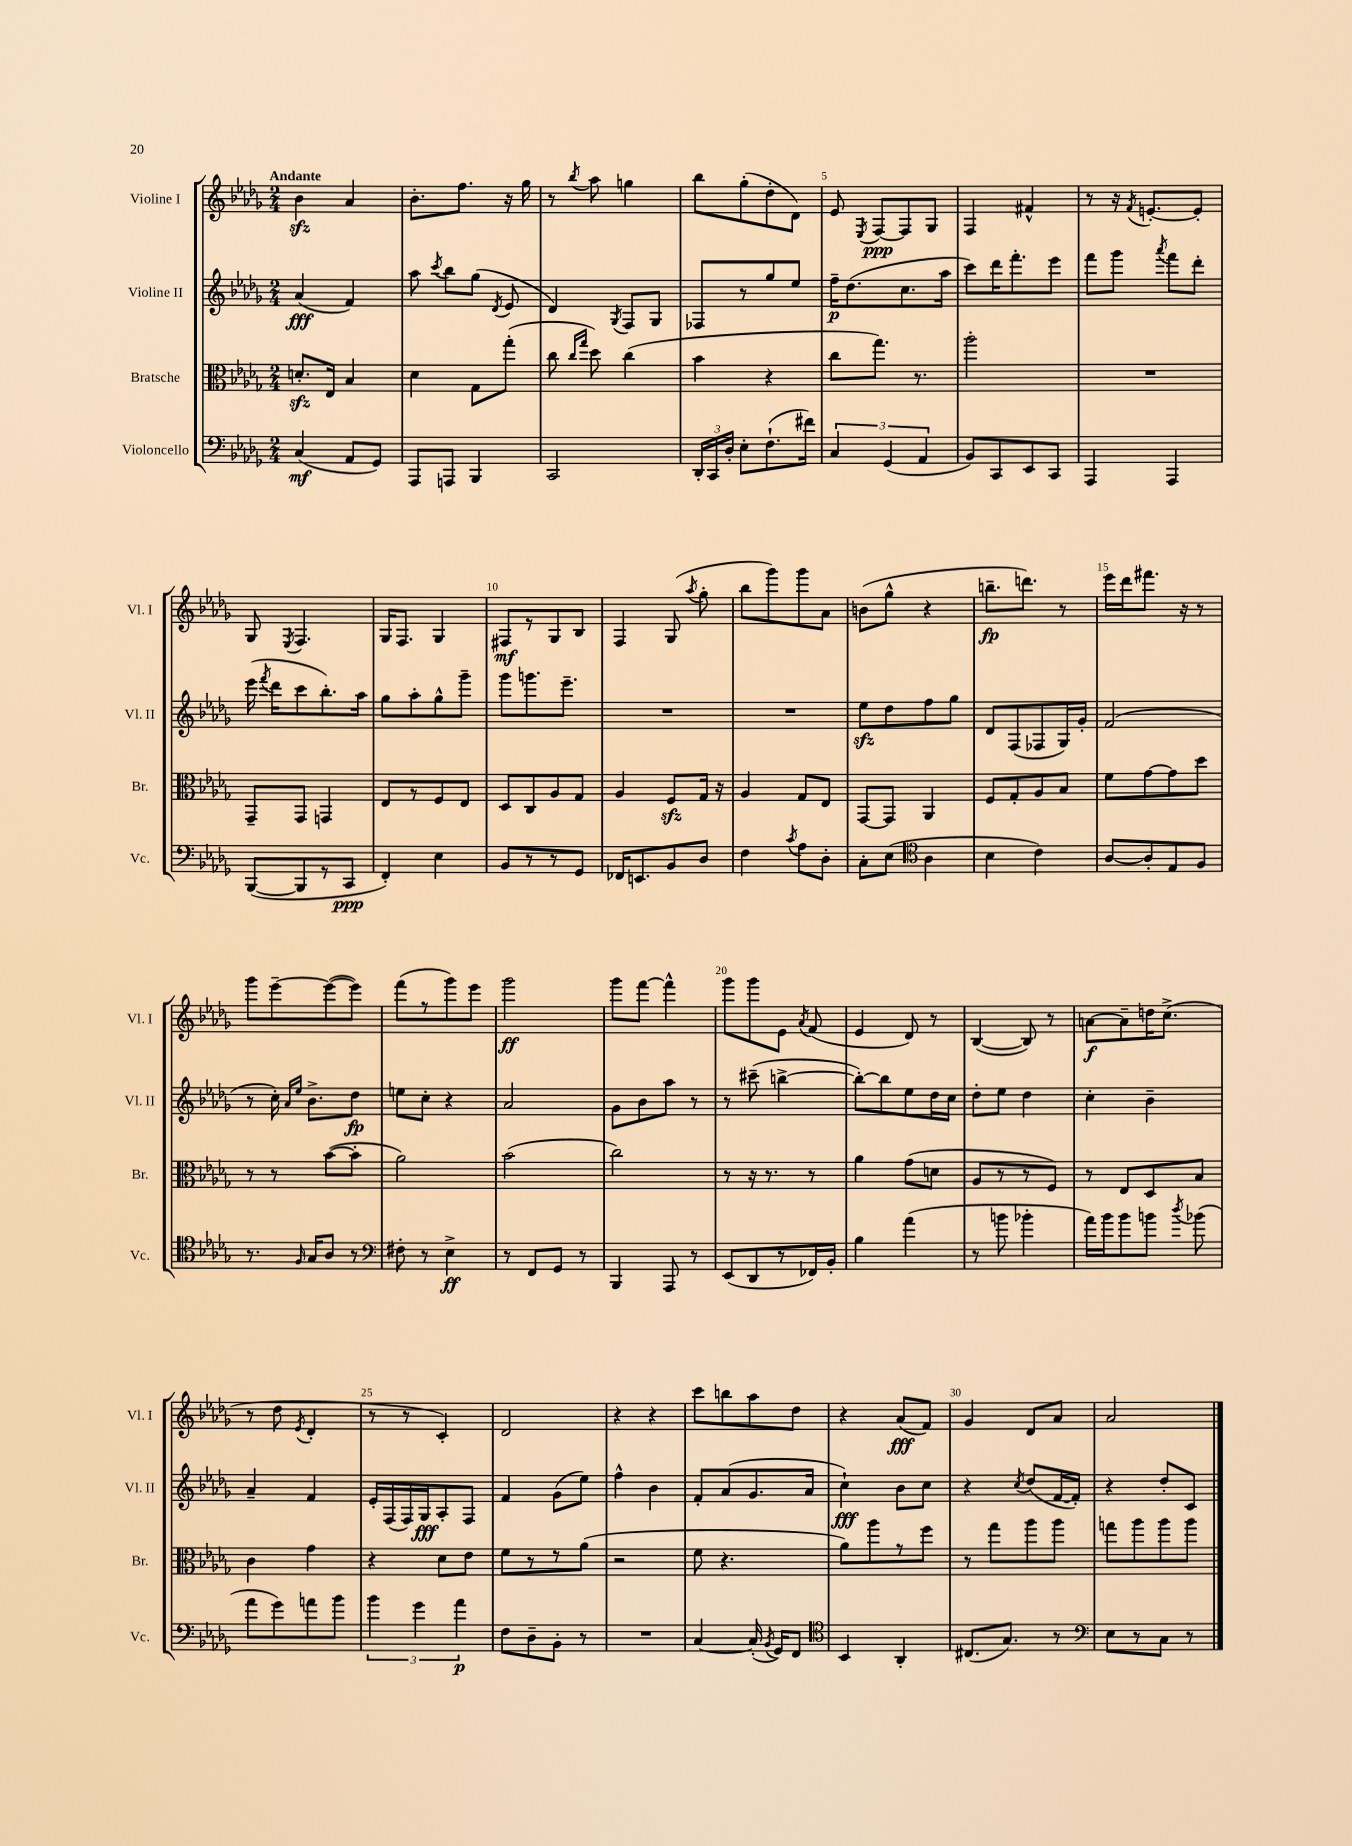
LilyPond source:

<<
\new StaffGroup <<
\new Staff = "s0" \with { instrumentName = "Violine I" shortInstrumentName = "Vl. I" } {
    \clef treble \key des \major \numericTimeSignature \time 2/4 \tempo "Andante"
    \autoBeamOff bes'4\sfz aes'4 |
    bes'8.[-. f''8.] r16 ges''16 |
    r8 \acciaccatura { bes''8 } aes''8 g''4 |
    bes''8[ ges''8-.( des''8-. des'8]) |
    ees'8 \acciaccatura { ees8 } f8[~\ppp f8 ges8] |
    f4 fis'4-^ |
    r8 r16 \acciaccatura { f'8 } e'8.[~-. e'8]-. |
    ges8 \acciaccatura { ees8 } f4. |
    ges16[ f8.] ges4 |
    fis8[\mf r8 ges8 bes8] |
    f4 ges8( \acciaccatura { aes''8 } ges''8-. |
    bes''8[ ges'''8) ges'''8 aes'8] |
    b'8[( ges''8]-^ r4 |
    b''8.[--\fp d'''8.]) r8 |
    ees'''16[ des'''16 fis'''8.] r16 r8 |
    ges'''8[ ees'''8~-- ees'''8~( ees'''8]) |
    f'''8[( r8 ges'''8) ees'''8] |
    ges'''2\ff |
    ges'''8[ f'''8]~ f'''4-^ |
    ges'''8[ ges'''8 ees'8] \acciaccatura { aes'8 } f'8( |
    ees'4 des'8) r8 |
    bes4~( bes8) r8 |
    a'8[~\f a'8-- d''16 c''8.]->( |
    r8 des''8 \acciaccatura { ees'8 } des'4-. |
    r8 r8 c'4-.) |
    des'2 |
    r4 r4 |
    c'''8[ b''8 aes''8 des''8] |
    r4 aes'8[\fff( f'8]) |
    ges'4 des'8[ aes'8] |
    aes'2 \bar "|." |
}
\new Staff = "s1" \with { instrumentName = "Violine II" shortInstrumentName = "Vl. II" } {
    \clef treble \key des \major \numericTimeSignature \time 2/4
    \autoBeamOff aes'4\fff( f'4) |
    aes''8 \acciaccatura { c'''8 } bes''8[ ges''8]( \acciaccatura { des'8 } ees'8 |
    des'4) \acciaccatura { ges8 } f8[ ges8] |
    fes8[ r8 ges''8 ees''8] |
    f''16[--\p des''8.( c''8. aes''16] |
    c'''8[) des'''16 f'''8.-. ees'''8] |
    f'''8[ ges'''8] \acciaccatura { aes'''8 } f'''8[ des'''8]-. |
    ees'''16( \acciaccatura { f'''8 } des'''16[ c'''8 bes''8.-.) aes''16] |
    ges''8[ aes''8-. ges''8-^ ges'''8]-- |
    ges'''8[ g'''8. ees'''8.]-- |
    R2 |
    R2 |
    ees''8[\sfz des''8 f''8 ges''8] |
    des'8[ f8( fes8 ges16) ges'16]-. |
    f'2( |
    r8 c''16-.) \grace { aes'16[ ees''16] } bes'8.[-> des''8]\fp |
    e''8[ c''8]-. r4 |
    aes'2 |
    ges'8[ bes'8 aes''8] r8 |
    r8 cis'''8--( b''4~-> |
    b''8[~-.) b''8 ees''8 des''16 c''16] |
    des''8[-. ees''8] des''4 |
    c''4-. bes'4-- |
    aes'4-- f'4 |
    ees'16[-. f16( f16) ges16\fff aes8-. f8] |
    f'4 ges'8[( ees''8]) |
    f''4-^ bes'4 |
    f'8[-. aes'8( ges'8. aes'16] |
    c''4-!\fff) bes'8[ c''8] |
    r4 \acciaccatura { c''8 } des''8[( f'16~ f'16]-.) |
    r4 des''8[-. c'8] \bar "|." |
}
\new Staff = "s2" \with { instrumentName = "Bratsche" shortInstrumentName = "Br." } {
    \clef alto \key des \major \numericTimeSignature \time 2/4
    \autoBeamOff d'8.[-.\sfz ees16] bes4 |
    des'4 ges8[ ges''8]-.( |
    c''8 \grace { c''16[ ges''16] } des''8) c''4( |
    bes'4 r4 |
    c''8[ ges''8.]) r8. |
    aes''2-. |
    R2 |
    ges,8[-- ges,8] g,4 |
    ees8[ r8 f8 ees8] |
    des8[ c8 aes8 ges8] |
    aes4 f8[\sfz ges16] r16 |
    aes4 ges8[ ees8] |
    ges,8[~ ges,8] aes,4 |
    f8[ ges8-. aes8 bes8] |
    f'8[ ges'8~ ges'8 des''8] |
    r8 r8 bes'8[~( bes'8]-. |
    aes'2) |
    bes'2( |
    c''2) |
    r8 r16 r8. r8 |
    aes'4 ges'8[( d'8] |
    aes8[ r8 r8 f8]) |
    r8 ees8[ des8 bes8] |
    c'4 ges'4 |
    r4 des'8[ ees'8] |
    f'8[ r8 r8 aes'8]( |
    r2 |
    f'8 r4. |
    aes'8[) aes''8 r8 f''8] |
    r8 ges''8[ aes''8 aes''8] |
    g''8[ aes''8 aes''8 aes''8] \bar "|." |
}
\new Staff = "s3" \with { instrumentName = "Violoncello" shortInstrumentName = "Vc." } {
    \clef bass \key des \major \numericTimeSignature \time 2/4
    \autoBeamOff c4\mf( aes,8[ ges,8]) |
    aes,,8[ a,,8] bes,,4 |
    c,2 |
    \tuplet 3/2 { des,16[-. c,16 des16]-. } ees8[-. f8.-!( fis'16]) |
    \tuplet 3/2 { c4 ges,4( aes,4 } |
    bes,8[) c,8 ees,8 c,8] |
    aes,,4 aes,,4 |
    bes,,8[~( bes,,8 r8 c,8]\ppp |
    f,4-.) ees4 |
    bes,8[ r8 r8 ges,8] |
    fes,16[ e,8. bes,8 des8] |
    f4 \acciaccatura { c'8 } aes8[ des8]-. |
    c8[-. ees8]( \clef tenor aes4 |
    bes4 c'4) |
    aes8[~ aes8-. ees8 f8] |
    r8. \grace { f16 } ges16[ aes8] r8 |
    \clef bass fis8-. r8 ees4->\ff |
    r8 f,8[ ges,8] r8 |
    bes,,4 aes,,8 r8 |
    ees,8[( des,8 r8 fes,16) bes,16]-. |
    bes4 aes'4( |
    r8 b'8 bes'4-. |
    aes'16[) bes'16 bes'8 b'8] \acciaccatura { des''8 } bes'8( |
    aes'8[ ges'8) a'8 bes'8] |
    \tuplet 3/2 { bes'4 ges'4 aes'4\p } |
    f8[ des8-- bes,8]-. r8 |
    R2 |
    c4~ c16-.( \acciaccatura { bes,8 } ges,16[) f,8] |
    \clef tenor bes,4 aes,4-. |
    cis8.[( ges8.]) r8 |
    \clef bass ees8[ r8 c8] r8 \bar "|." |
}
>>
>>
\layout { \context { \Score \override BarNumber.break-visibility = ##(#f #t #t) barNumberVisibility = #(every-nth-bar-number-visible 5) } }
